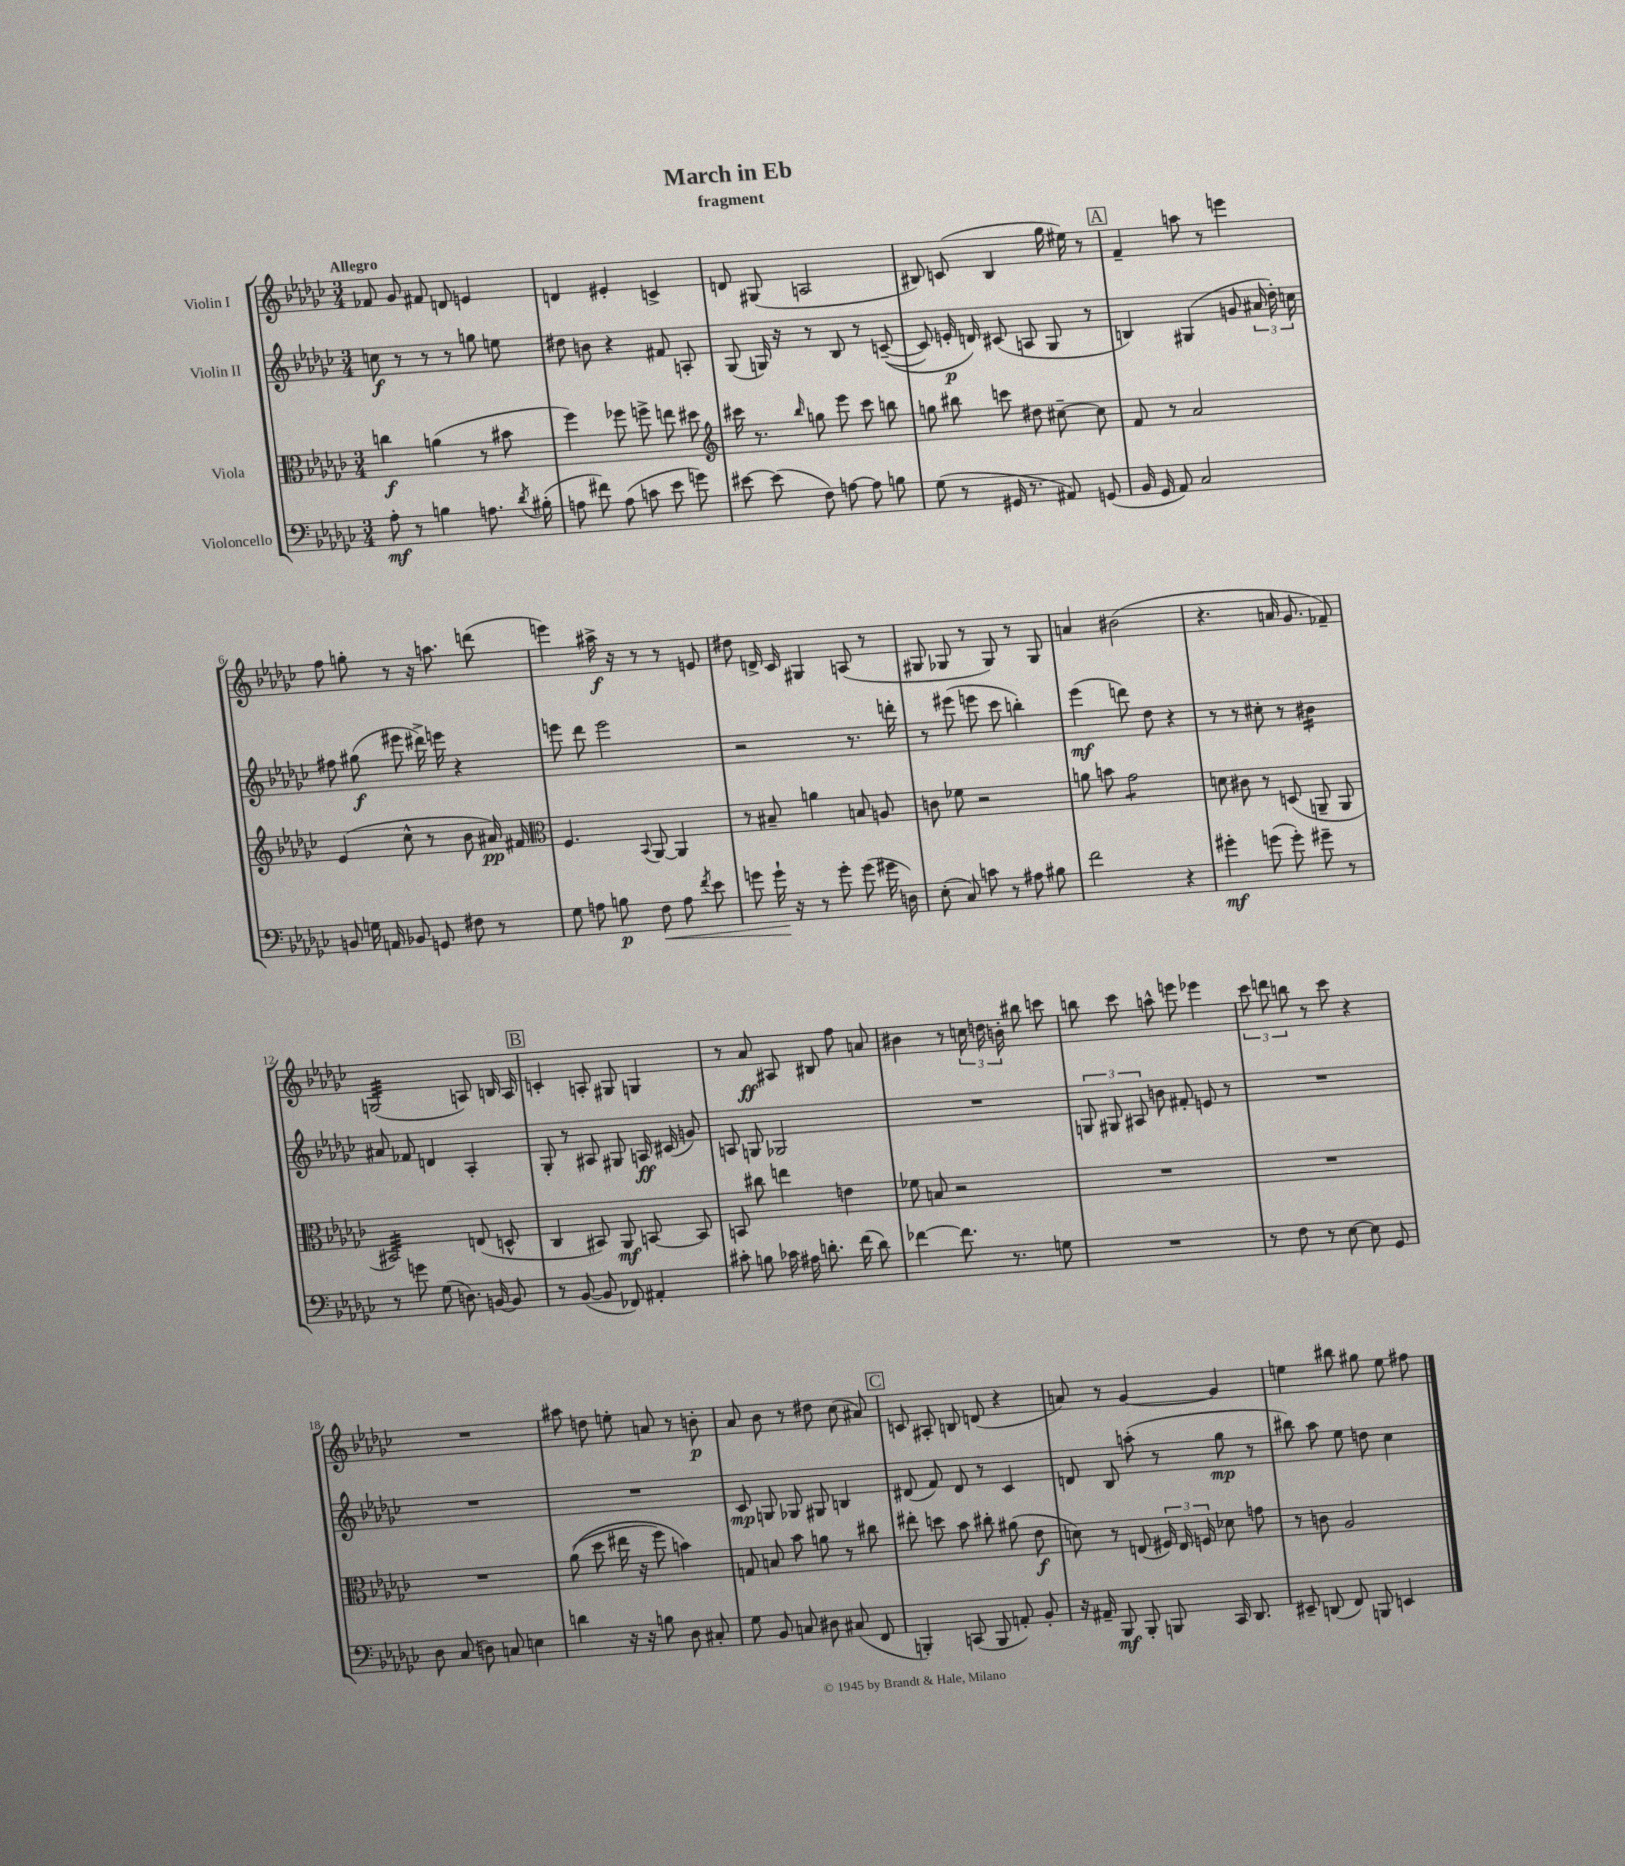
\header { title = "March in Eb" subtitle = "fragment" }
<<
\new StaffGroup <<
\new Staff = "s0" \with { instrumentName = "Violin I" } {
    \clef treble \key ges \major \numericTimeSignature \time 3/4 \tempo "Allegro"
    \autoBeamOff fes'8 ges'8 fis'8 d'8 e'4 |
    d'4 eis'4-. c'4-> |
    d'8 gis8( a2 |
    bis8) c'8( bis4 ges''16 eis''16) r8 |
    \mark \markup { \box "A" } f'4-- a''8 r8 e'''4 |
    f''8 g''8-. r8 r16 a''8. d'''8( |
    e'''4) ais''16->\f r16 r8 r8 e'8 |
    dis''8 d'16-> ces'16 gis4 a8( r8 |
    gis8 ges8 r8 ges8) r8 ges8 |
    a'4 bis'2( |
    r4. a'16 ges'8. fes'8--) |
    g2:32( a8) b16 a16 |
    \mark \markup { \box "B" } c'4-. a8-. gis8 g4 |
    r8 aes'8\ff ais8 bis8 f''8 a'8 |
    bis'4 r8 \tuplet 3/2 { c''16 d''16 b'16-. } bis''8 c'''8 |
    b''8 ces'''8 a''8-^ e'''8 ees'''4 |
    \tuplet 3/2 { ces'''8 d'''8 b''8 } r8 ces'''8 r4 |
    R2. |
    ais''8 d''8 e''8-. a'8 r8 b'8-.\p |
    aes'8 bes'8 r8 dis''8 ces''8( ais'8) |
    \mark \markup { \box "C" } c'8 ais8-. b8 d'8( r4 |
    a'8) r8 ges'4~ ges'4 |
    e''4 bis''8 gis''8 e''8 fis''8 \bar "|." |
}
\new Staff = "s1" \with { instrumentName = "Violin II" } {
    \clef treble \key ges \major \numericTimeSignature \time 3/4
    \autoBeamOff c''8\f r8 r8 r8 g''8 e''8 |
    dis''8 b'8 r4 fis'8 a8-. |
    ges8( g16) r16 r8 bes8 r8 c'8~--(\( |
    c'8) e'16-.\p d'16\) cis'8( a8 ges8 r8 |
    \mark \markup { \box "A" } b4) gis4( g'8 \tuplet 3/2 { ais'16 des''16-.) c''16 } |
    fis''8 gis''8\f( eis'''8 dis'''16->) e'''16 r4 |
    e'''8 des'''8 e'''2 |
    r2 r8. d'''16-. |
    r8 eis'''8( e'''8 ces'''8 b''4-.) |
    ees'''4\mf( d'''8) des''8 r4 |
    r8 r8 cis''8-. r8 bis'4:16 |
    ais'8 fes'8 d'4 aes4-. |
    \mark \markup { \box "B" } ges8-. r8 ais8 gis8 a16\ff cis'16( g'8) |
    a8 g8 ges2 |
    R2. |
    \tuplet 3/2 { g8 gis8 ais8 } b'8 fis'8-. e'8 r8 |
    R2. |
    R2. |
    R2. |
    ces'8\mp g8 ges8 gis8 b4 |
    \mark \markup { \box "C" } dis'8( f'8) dis'8 r8 ces'4 |
    d'8 bes8 a''8-.( r8 ges''8\mp r8 |
    bis''8) aes''8 ees''8 d''8 ces''4 \bar "|." |
}
\new Staff = "s2" \with { instrumentName = "Viola" } {
    \clef alto \key ges \major \numericTimeSignature \time 3/4
    \autoBeamOff c''4\f a'4( r8 bis'8 |
    f''4) fes''8 f''8-> e''8 dis''8 |
    \clef treble cis'''16 r8. \grace { bes''16 } g''8 ees'''8 cis'''8 b''8 |
    g''8 bis''8 c'''8 dis''8 cis''8~-- cis''8 |
    \mark \markup { \box "A" } f'8 r8 aes'2 |
    ees'4( ces''8-^ r8 bes'8 ais'16\pp) fis'16 |
    \clef alto f4. \appoggiatura { bes,8 } aes,8~ aes,4 |
    r8 bis8-- a'4 b8 a8 |
    c'8 fes'8 r2 |
    a'8 b'8 ges'2:8 |
    d'8 cis'8 r8 d8( a,8-- a,8 |
    bis,2:32) e8( d8-^ |
    \mark \markup { \box "B" } ces4 bis,8) aes,8\mf b,8~ b,8 |
    b,8 cis''8 e''4 e'4 |
    fes'8 b8 r2 |
    R2. |
    R2. |
    R2. |
    aes'8(\( des''8 eis''16 r16 f''8) b'4\) |
    g8 b8 bes'8 a'8 r8 cis''8 |
    \mark \markup { \box "C" } eis''8-. d''8 bes'8 cis''8-. ais'8( ees'8\f |
    d'8) r8 e8( \tuplet 3/2 { fis16) e16 f16 } des'8 g'8 |
    r8 c'8 aes2 \bar "|." |
}
\new Staff = "s3" \with { instrumentName = "Violoncello" } {
    \clef bass \key ges \major \numericTimeSignature \time 3/4
    \autoBeamOff aes8-.\mf r8 b4 a8. \acciaccatura { des'8 } bis16-.( |
    a8 fis'8) a8( c'8 ees'8 g'8) |
    eis'8~ eis'8( f8) a8~ a8 b8 |
    ges8( r8 gis,16 r8. ais,8) g,8( |
    \mark \markup { \box "A" } bes,16 ges,16 aes,8) ces2 |
    b,8 g16 a,16 bes,8 g,8 fis8 r8 |
    ges8 a8 b8\p f8\< a8 \acciaccatura { f'8 } ees'8 |
    g'8 g'16-!\! r16 r8 g'8-. g'8( gis'16 d16) |
    ees8-.( ces8) c'8 r8 ais8 bis8 |
    f'2 r4 |
    gis'4-.\mf g'8( g'8-.) gis'8-- r8 |
    r8 g'8 ges8( d8.) b,16~ b,8 |
    \mark \markup { \box "B" } r8 bes,8~( bes,8 fes,8) ais,4-. |
    cis'8-. b8 ces'16 ais16 d'8.-. f'16( d'8) |
    fes'4~ fes'8. r8. g8 |
    R2. |
    r8 f8 r8 ees8~ ees8 ges,8 |
    des8 ces8( d8) c8 e4 |
    d'4 r16 r16 b8 des8 cis8-. |
    ges8 bes,8 c8 dis8 cis8( f,8 |
    \mark \markup { \box "C" } b,,4-.) c,8( b,,8 a,8-.) bes,8-. |
    r16 ais,16-- bes,,8\mf bes,,8-. b,,8 ces,16 des,8. |
    eis,8-- d,8( f,8) b,,8 e,4 \bar "|." |
}
>>
>>
